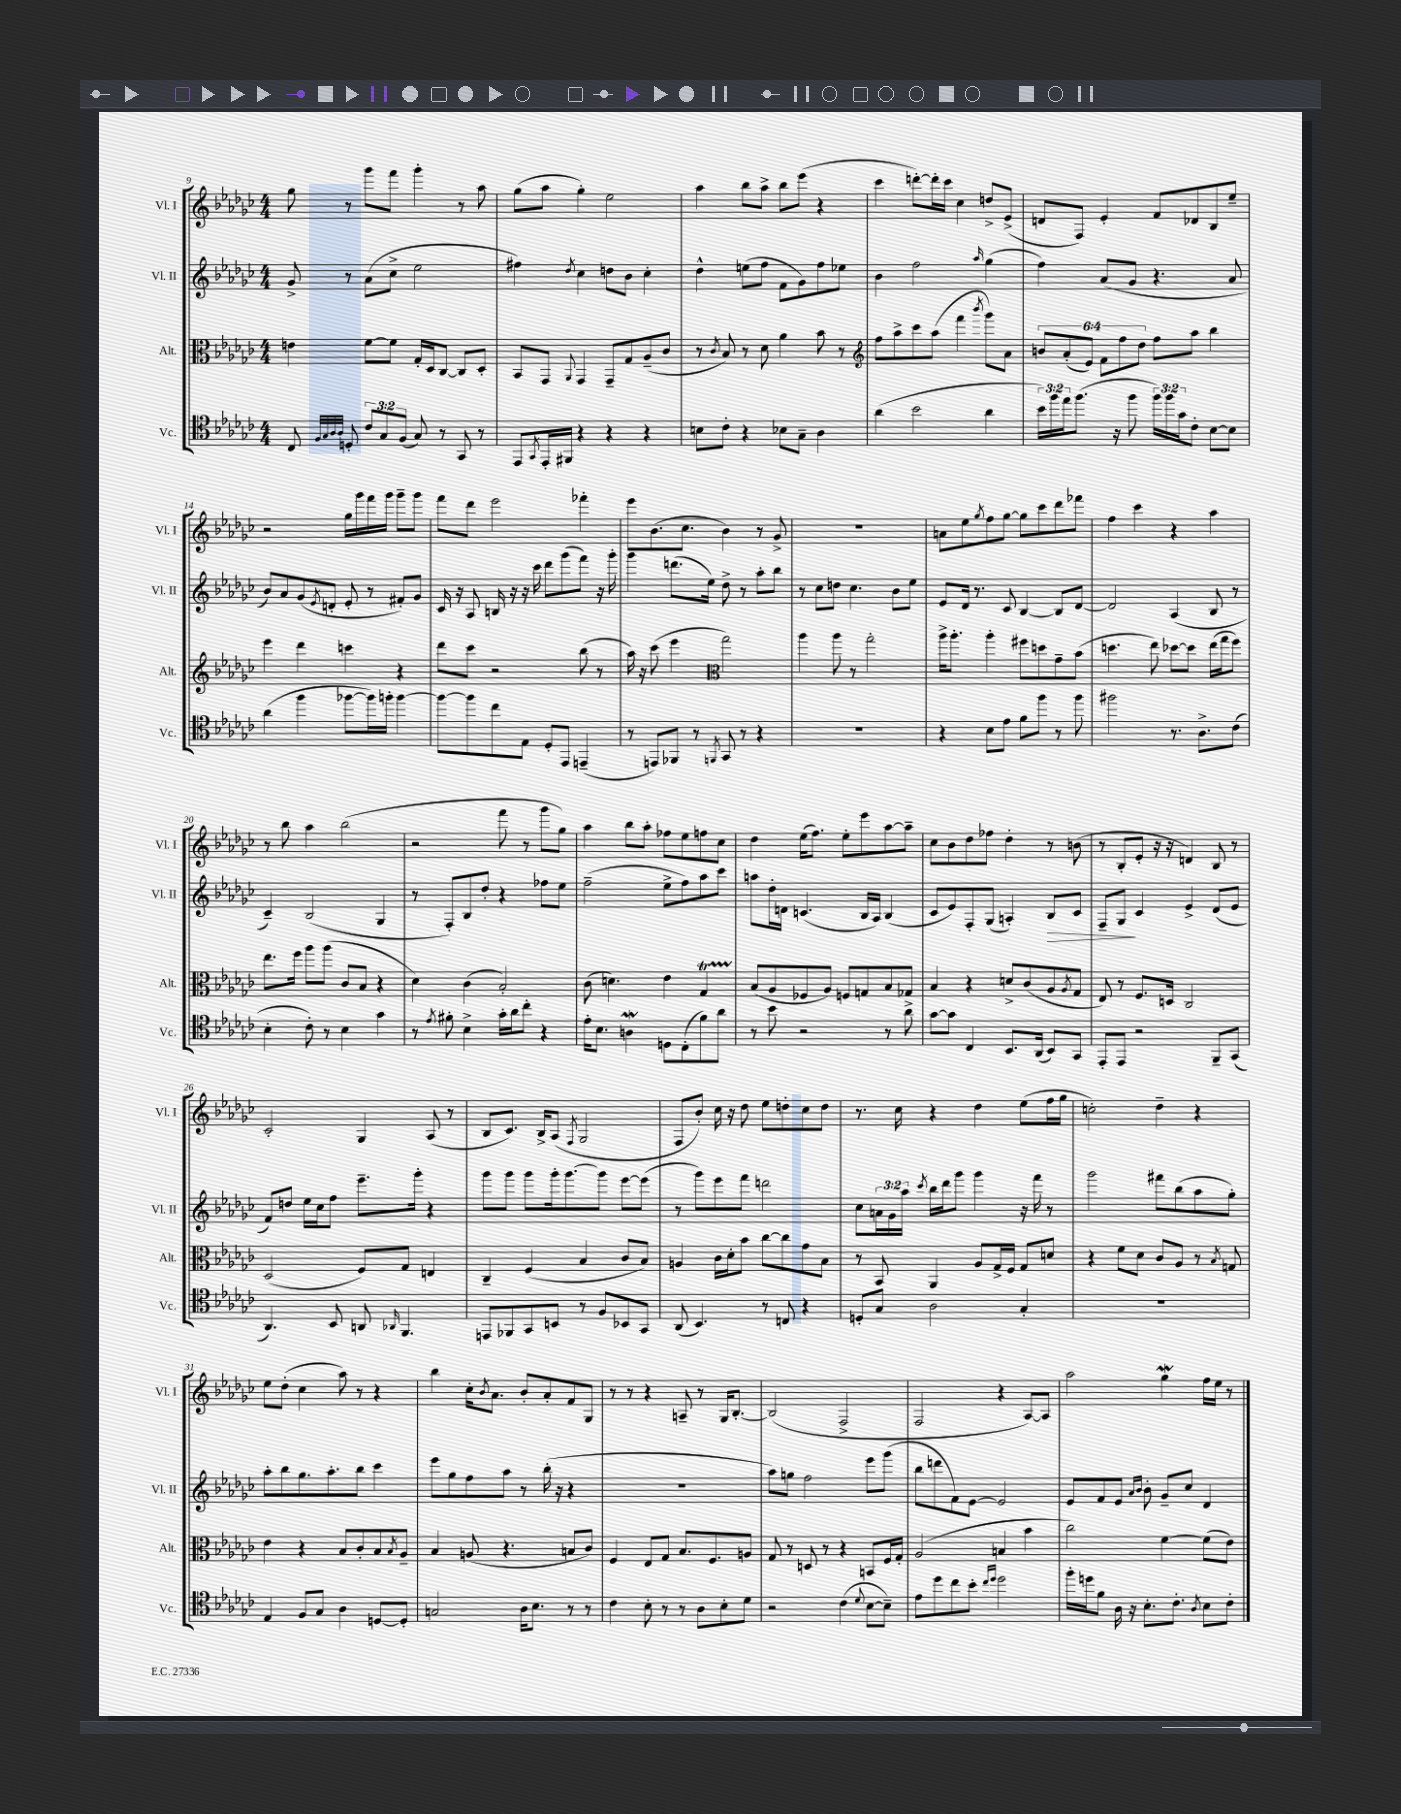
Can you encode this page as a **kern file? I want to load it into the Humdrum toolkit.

**kern	**kern	**kern	**dynam	**kern
*part4	*part3	*part2	*part2	*part1
*staff4	*staff3	*staff2	*staff2	*staff1
*I"Vc.	*I"Alt.	*I"Vl. II	*	*I"Vl. I
*I'Vc.	*I'Alt.	*I'Vl. II	*	*I'Vl. I
*clefC4	*clefC3	*clefG2	*	*clefG2
*k[b-e-a-d-g-c-]	*k[b-e-a-d-g-c-]	*k[b-e-a-d-g-c-]	*	*k[b-e-a-d-g-c-]
*M4/4	*M4/4	*M4/4	*	*M4/4
=9	=9	=9	=9	=9
8C-/	4en\	8g-^/	.	8gg-\
32qqF/LLL	.	.	.	.
32qqG-/	.	.	.	.
32qqA-/	.	.	.	.
32qqA-/JJJ	.	.	.	.
8Dn'/	.	8r	.	8r
12c-/L	[8f\L	(8a-\L	.	8ggg-\L
12G-/	.	.	.	.
.	8f\J]	8cc-^\J	.	8fff\J
(12F/J	.	.	.	.
8G-/)	16G-'/LL	2ee-\	.	4ggg-'\
.	16D-/J	.	.	.
8r	[8C-/J	.	.	.
8GG-/	8C-/L]	.	.	8r
8r	8D-'/J	.	.	8aa-\
=10	=10	=10	=10	=10
8EE-/L	8BB-/L	4ff#X\)	.	(8gg-\L
8qGG-/	.	.	.	.
16EE-'/L	8GG-/J	.	.	8aa-\J
16FF#X/JJ	.	.	.	.
.	8qqAA-/	8qdd-/	.	.
4r	4GG-/	4cc-\	.	4gg-'\)
4r	8GG-~/L	8ddn\L	.	2ee-\
.	8G-/	8b-\J	.	.
4r	(8A-~/	4cc-'\	.	.
.	8c-/J	.	.	.
=11	=11	=11	=11	=11
8Bn\L	8r	4dd-^^\	.	4aa-\
.	8qc-/	.	.	.
8c-'\J	8B-/)	.	.	.
4r	8r	(8een\L	.	8bb-\L
.	8d-\	8ff\J	.	8aa-^\J
8B-X\L	4a-\	8f\L	.	8bb-\L
8G-~\J	.	8g-\)	.	(8eee-\J
4A-\	8b-\	8ff\	.	4r
.	8r	8ee-X\J	.	.
=12	=12	=12	=12	=12
*	*clefG2	*	*	*
(4a-\	8ff\L	4b-\	.	4ccc-\
.	8aa-^\	.	.	.
2b-\	8ccc-\	2ff\	.	[8dddn'\L)
.	(8aa-\J	.	.	16ddd'\L]
.	.	.	.	16ccc-\JJ
.	4fff\	.	.	4cc-\
.	8qbbb-/	16qqaa-/	.	.
4a-\	8ggg-\L)	(4gg-\	.	8ddn^/L
.	8a-\J	.	.	(8e-^/J
=13	=13	=13	=13	=13
24b-\LL)	12bn/L	4ff\)	.	8dn/L
24ff\	.	.	.	.
24ee-\J	(12a-'/	.	.	.
(8.ff\J	.	.	.	8F/J)
.	12e-/J)	.	.	.
.	12f\L	(8a-/L	.	4e-'/
16r	.	.	.	.
.	12ff\	.	.	.
8ff\	.	8g-/J	.	.
.	12dd-\J	.	.	.
24ff\LL)	8ff\L	4.r	.	8f/L
24ff\	.	.	.	.
24g-\J	.	.	.	.
8c-'\J	8aa-\J	.	.	8d-X/
[8B-\L	4bb-\	.	.	8B-/
8B-\J]	.	8a-/	.	8ee-~/J
!!LO:LB:g=z
=14	=14	=14	=14	=14
(4a-\	4eee-\	8b-/L)	.	2r
.	.	8a-/	.	.
4ff\	4ddd-\	(8g-/	.	.
.	.	8qe-/	.	.
.	.	8dn'/J	.	.
[8ff-X\L	4cccn\	8e-'/	.	16gg-\LL
.	.	.	.	16ggg-\
16ff-\L])	.	8r	.	16fff\
16ffn'\JJ	.	.	.	16ggg-\JJ
[4ff\	4r	8f#X'/L)	.	8ggg-~\L
.	.	8g-/J	.	8ggg-\J
=15	=15	=15	=15	=15
8ff\L_	8ddd-\L	16c-/	.	8fff\L
.	.	16r	.	.
8ff\]	8ccc-\J	8A-/	.	8ddd-\J
8cc-\	2r	16Bn/	.	2eee-\
.	.	16r	.	.
8E-\J	.	16r	.	.
.	.	16ccc-\	.	.
8D-'/L	.	8ddd-\L	.	.
8EE-/J	.	(8ggg-\	.	.
(4EEn~/	(8bb-\	8fff\J)	.	4fff-X'\
.	8r	16r	.	.
.	.	16ggg-'\	.	.
=16	=16	=16	=16	=16
8r	16aa-\)	4ggg-\	.	8eee-\L
.	16r	.	.	.
8EEn/L)	(8ccc-\	.	.	(8.b-\
8FF-X/J	4eee-\	(8.dddn\L	.	.
.	.	.	.	8.cc-\J
8r	.	.	.	.
.	.	16ee-\Jk)	.	.
8qFFn/	.	.	.	.
*	*clefC3	*	*	*
8GG-/	2gg-\)	8dd-^\	.	4b-\)
8r	.	8r	.	.
4r	.	8aa-'\L	.	8r
.	.	8bb-\J	.	8g-^/
=17	=17	=17	=17	=17
1r	4aa-\	8r	.	1r
.	.	8cc-\L	.	.
.	8aa-\	8ddn\J	.	.
.	8r	4.cc-\	.	.
.	2gg-'\	.	.	.
.	.	8b-\L	.	.
.	.	8ee-\J	.	.
=18	=18	=18	=18	=18
4r	16aa-^\KL	8e-/L	.	8an\L
.	8.aa-'\J	.	.	.
.	.	16d-/Jk	.	8ee-\
.	.	8.r	.	.
.	.	.	.	8qgg-/
8B-\L	4aa-'\	.	.	8ff\
8e-\J	.	8c-/	.	[8gg-\J
8f\L	8ff#X\L	[4B-/	.	8gg-\L]
8ff\J	8ddn\	.	.	8ccc-\
8r	8g-~\	8B-/L]	.	8ddd-\
8ff\	(8b-\J	[8d-/J	.	8fff-X\J
=19	=19	=19	=19	=19
2ff#X\	4.ddn\	2d-/]	.	4ff\
.	.	.	.	4ccc-\
.	8ee-\)	.	.	.
8.r	[8dd-X\L	(4A-/	.	4r
.	8dd-\J]	.	.	.
8.A-^\L	.	.	.	.
.	(16ee-\LL	8B-/	.	4aa-\
.	16gg-\J	.	.	.
(8c-\J	8ff\J)	8r	.	.
!!LO:LB:g=z
=20	=20	=20	=20	=20
4B-'\	8.ee-\L	4c-~/)	.	8r
.	.	.	.	8bb-\
.	16ff\Jk	.	.	.
8c-'\)	8aa-\L	(2B-/	.	4aa-\
8r	(8aa-\J	.	.	.
4B-\	8c-/L	.	.	(2bb-\
.	8B-/J	.	.	.
4g-\	4r	4G-/	.	.
=21	=21	=21	=21	=21
8r	4d-\)	8r	.	2r
8qe-/	.	.	.	.
8f#X'\	.	8F'/L)	.	.
4B-^\	(4c-\	8B-/	.	.
.	.	8dd-'/J	.	.
16g-'\LL	2B-'/)	4r	.	8fff\
16a-\J	.	.	.	.
8cc-'\J	.	.	.	8r
4r	.	8ff-X\L	.	8ggg-\L
.	.	8ee-\J	.	8gg-\J)
=22	=22	=22	=22	=22
16e-'\KL	(8c-\	(2ff~\	.	4aa-\
8.B-\J	.	.	.	.
.	4.dn\)	.	.	.
4AnW\	.	.	.	8bb-\L
.	.	.	.	8aa-'\J
8Dn\L	4e-\	8ee-^\L	.	8ff-X\L
(8C-'\	.	8ff\)	.	8ee-\
8f\)	4G-T/	8aa-\	.	8ffn\
8a-\J	.	8ccc-\J	.	8cc-\J
=23	=23	=23	=23	=23
8r	(8B-/L	8aan\L	.	4dd-\
8b-\	8A-/	16dd-'\L	.	.
.	.	16dn\JJ	.	.
2r	8F-X/	(4.cn/	.	(16ee-\KL
.	.	.	.	8.ff\J)
.	8A-/J)	.	.	.
.	8Fn/L	.	.	8ee-'\L
.	8Gn/	16B-/LL	.	8eee-\
.	.	16A-/JJ)	.	.
8r	8B-/	(4B-/	.	[8aa-\
8a-^\	8G-X/J	.	.	8aa-~\J]
=24	=24	=24	=24	=24
[8g-\L	4B-/	8c-/L	.	8cc-\L
8g-\J]	.	8e-/)	.	8b-\
4C-/	4r	8F'/	.	8dd-\
.	.	(8G-/J	.	8ff-X\J
8.BB-/L	8dn^/L	4An'/)	.	4dd-'\
.	(8c-/	.	.	.
(16AA-/Jk	.	.	.	.
!	!	!	!LO:HP:b	!
8BB-/L)	8A-/	8B-/L	>	8r
.	8qA-/	.	.	.
8GG-/J	8G-/J	8c-/J	.	(8bn\
=25	=25	=25	=25	=25
8EE-'/L	8E-/)	8F~/L	.	8r
8EE-/J	8r	8G-/J	.	8B-'/L
2r	8.F/L	4c-/	]	8e-'/J
.	.	.	.	16r
.	16Dn/Jk	.	.	16r
.	2C-/	4e-^/	.	4dn/)
8FF~/L	.	(8d-/L	.	8B-/
(8GG-/J	.	8e-/J	.	8r
!!LO:LB:g=z
=26	=26	=26	=26	=26
4.AA-/)	(2D-/	8f/L)	.	2c-'/
.	.	8ddn/J	.	.
.	.	16ee-\LL	.	.
.	.	16cc-\J	.	.
8BB-/	.	8ff\J	.	.
8AAn/	8F/L)	8.eee-~\L	.	4G-/
16qqAA-X/	.	.	.	.
4.FF/	8G-/J	.	.	.
.	.	16ggg-'\Jk	.	.
.	4En/	4r	.	(8A-/
.	.	.	.	8r
=27	=27	=27	=27	=27
8EEn/L	4C-~/	8ggg-\L	.	8B-/L
8FF-X/	.	8ggg-\J	.	8.c-/J)
8GG-/	(4F/	8ggg-\L	.	.
.	.	.	.	16B-^/KL
8BBn/J	.	16ggg-'\k	.	(8A-/J
.	.	[8.ggg-\	.	.
.	.	.	.	8qF/
8r	4B-/	.	.	2G-/
8F/L	.	8ggg-\J]	.	.
8BB-X/	8c-/L	[8eee-\L	.	.
8GG-/J	8B-/J)	(8eee-\J]	.	.
=28	=28	=28	=28	=28
(8AA-/	4An/	8r	.	8F/L
4.BB-/)	.	8ggg-\L)	.	8b-'/J)
.	16c-\LL	8eee-\	.	16cc-\
.	16d-'\J	.	.	16r
.	8b-\J	8fff\J	.	8dd-\
8r	[8cc-\L	2dddn\	.	8ee-\L
8Cn/	8cc-\]	.	.	8ddn'\
4r	8g-\	.	.	8cc-\
.	8B-\J	.	.	8dd\J
=29	=29	=29	=29	=29
8Dn'/L	8r	8cc-\L	.	8.r
8G-/J	8BB-/	24an\L	.	.
.	.	24g-\	.	.
.	.	.	.	16cc-\
.	.	24aa-\JJ	.	.
.	.	8qccc-/	.	.
2A-\	4AA-/	16bb-\LL	.	4r
.	.	16ddd-\J	.	.
.	.	8ggg-\J	.	.
.	8A-/L	4ggg-\	.	4dd-\
.	16G-^/L	.	.	.
.	16F/JJ	.	.	.
4G-'/	8G-/L	16r	.	(8ee-\L
.	.	16fff\	.	.
.	8dn/J	8r	.	16ff\L
.	.	.	.	16gg-\JJ
=30	=30	=30	=30	=30
1r	4r	2ggg-\	.	2ccn'\)
.	8f\L	.	.	.
.	8d-\J	.	.	.
.	8c-/L	8fff#X\L	.	4dd-~\
.	8A-/J	(8bb-\	.	.
.	8r	8aa-\	.	4r
.	8qB-/	.	.	.
.	8Gn/	8gg-'\J)	.	.
!!LO:LB:g=z
=31	=31	=31	=31	=31
4E-/	4e-\	8aa-'\L	.	8ee-\L
.	.	8bb-\	.	(8dd-'\J
8F/L	4r	8.gg-\	.	4cc-\
8G-/J	.	.	.	.
.	.	8.aa-'\	.	.
4A-\	8B-/L	.	.	8aa-\)
.	8c-'/	8bb-\J	.	8r
[8Dn/L	8B-/	4ccc-\	.	4r
.	8qB-/	.	.	.
8D'/J]	8A-~/J	.	.	.
=32	=32	=32	=32	=32
2Gn/	4B-/	8eee-\L	.	4bb-\
.	.	8gg-\	.	.
.	(8An/	8ff\	.	16cc-'\KL
.	.	.	.	8qb-/
.	.	.	.	8.a-\J
.	4.r	8aa-\J	.	.
16A-\KL	.	8r	.	8b-'/L
8.B-\J	.	.	.	.
.	.	(16bb-'\	.	8a-'/
.	.	16r	.	.
8r	8Bn/L	4r	.	8f/
8r	8c-/J)	.	.	8G-/J
=33	=33	=33	=33	=33
4c-\	4F/	1r	.	8r
.	.	.	.	8r
8B-'\	8E-/L	.	.	4r
8r	8G-/J	.	.	.
8r	8.B-/L	.	.	8An~/
8A-\L	.	.	.	8r
.	8.F/	.	.	.
8B-'\	.	.	.	16G-/KL
.	.	.	.	[8.B-'/J
8d-\J	8An/J	.	.	.
=34	=34	=34	=34	=34
2r	8G-/	8aa-\L)	.	(2B-/]
.	8r	8ggn\J	.	.
.	8Dn/	2ff\	.	.
.	8r	.	.	.
(4c-\	4r	.	.	2F^/
8qqd-/	.	.	.	.
[8B-\L	8BBn/L	8eee-\L	.	.
8B-~\J])	16F/L	(8ggg-\J	.	.
.	16G-'/JJ	.	.	.
=35	=35	=35	=35	=35
8e-\L	(2A-/	8bb-\L	.	2F/
8dd-\	.	8dddn\	.	.
8cc-\	.	8f\)	.	.
8b-'\J	.	[8e-\J	.	.
16qqcc-/LL	.	.	.	.
16qqdd-/JJ	.	.	.	.
2dd-\	4Bn/	2e-/]	.	4r
.	4b-\	.	.	[8A-/L)
.	.	.	.	8A-/J]
=36	=36	=36	=36	=36
16ff'\LL	2cc-\)	8e-/L	.	2aa-\
16ddn\J	.	.	.	.
8f\J	.	8f/	.	.
16A-\	.	8e-/J	.	.
16r	.	.	.	.
.	.	16qqa-/LL	.	.
.	.	16qqb-/JJ	.	.
8.B-'\L	.	8b-'\	.	.
.	[4f\	8g-~/L	.	4gg-w\
8.c-'\J	.	.	.	.
.	.	8cc-/J	.	.
8qA-/	.	.	.	.
8B-\L	(8f\L]	4d-/	.	16ff\LL
.	.	.	.	16ee-\JJ
8c-'\J	8e-\J)	.	.	8r
==	==	==	==	==
*-	*-	*-	*-	*-
